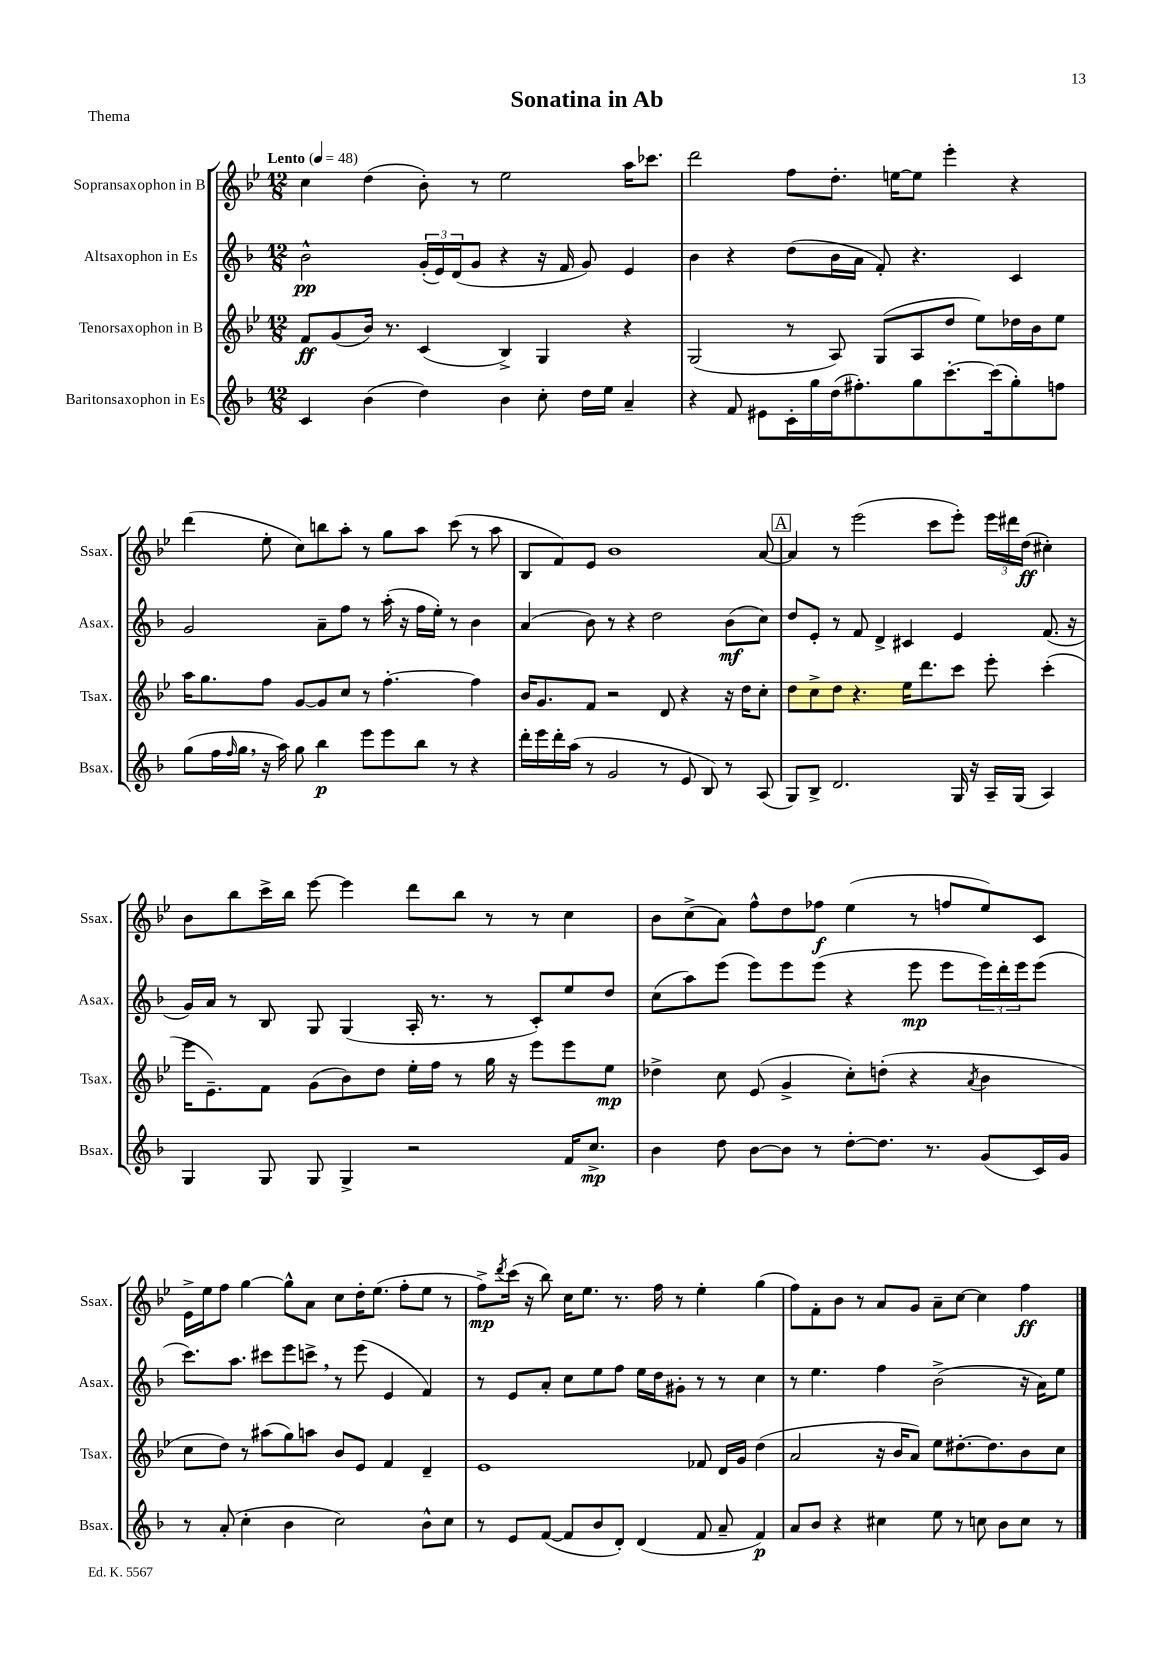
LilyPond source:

\header { title = "Sonatina in Ab" piece = "Thema" }
<<
\new StaffGroup <<
\new Staff = "s0" \with { instrumentName = "Sopransaxophon in B" shortInstrumentName = "Ssax." } {
    \clef treble \key bes \major \numericTimeSignature \time 12/8 \tempo "Lento" 4 = 48
    c''4 d''4( bes'8-.) r8 ees''2 a''16 ces'''8. |
    d'''2 f''8 d''8.-. e''16~ e''8 ees'''4-. r4 |
    d'''4( ees''8-. c''8) b''8 a''8-. r8 g''8 a''8 c'''8( r8 a''8 |
    bes8 f'8) ees'8 bes'1 a'8~ |
    \mark \markup { \box "A" } a'4 r8 ees'''2( c'''8 ees'''8-.) \tuplet 3/2 { ees'''16 dis'''16 d''16\ff( } cis''4-.) |
    bes'8 bes''8 c'''16-> bes''16 ees'''8~ ees'''4 d'''8 bes''8 r8 r8 c''4 |
    bes'8 c''8->( a'8) f''8-^ d''8 fes''8\f ees''4( r8 f''8 ees''8) c'8 |
    ees'16-> ees''16 f''8 g''4~ g''8-^ a'8 c''8 d''16-. ees''8.( f''8-. ees''8 r8 |
    f''8->\mp) \acciaccatura { d'''8 } c'''16( r16 bes''8) c''16 ees''8. r8. f''16 r8 ees''4-. g''4( |
    f''8) f'8-. bes'8 r8 a'8 g'8 a'8-- c''8~ c''4 f''4\ff \bar "|." |
}
\new Staff = "s1" \with { instrumentName = "Altsaxophon in Es" shortInstrumentName = "Asax." } {
    \clef treble \key f \major \numericTimeSignature \time 12/8
    bes'2-^\pp \tuplet 3/2 { g'16-.( e'16) d'16( } g'8 r4 r16 f'16 g'8) e'4 |
    bes'4 r4 d''8( bes'16 a'16 f'8-.) r4. c'4 |
    g'2 a'8-- f''8 r8 a''16-.( r16 f''16 e''16-.) r8 bes'4 |
    a'4( bes'8) r8 r4 d''2 bes'8\mf( c''8) |
    \mark \markup { \box "A" } d''8 e'8-. r8 f'8 d'4-> cis'4 e'4 f'8.( r16 |
    g'16) a'16 r8 bes8 g8 g4( a16-. r8. r8 c'8-.) e''8 d''8 |
    c''8( a''8) e'''8( e'''8) e'''8 e'''8( r4 e'''8\mp e'''8 \tuplet 3/2 { e'''16) d'''16-. e'''16 } e'''8( |
    c'''8.) a''8. cis'''8 e'''8 c'''8-> \breathe r8 e'''8( e'4 f'4) |
    r8 e'8 a'8-. c''8 e''8 f''8 e''16 d''16 gis'8-. r8 r8 c''4 |
    r8 e''4. f''4 bes'2->( r16 a'16) e''8 \bar "|." |
}
\new Staff = "s2" \with { instrumentName = "Tenorsaxophon in B" shortInstrumentName = "Tsax." } {
    \clef treble \key bes \major \numericTimeSignature \time 12/8
    f'8\ff g'8( bes'16) r8. c'4( bes4->) g4 r4 |
    g2( r8 a8) g8( a8 d''8 ees''8) des''16 bes'16 ees''8 |
    a''16 g''8. f''8 g'8~ g'8 c''8 r8 f''4.~-. f''4 |
    bes'16 g'8. f'8 r2 d'8 r4 r16 d''16 c''8-. |
    \mark \markup { \box "A" } d''8 c''8-> d''8 r4. ees''16 d'''8. c'''8 ees'''8-. c'''4-.( |
    ees'''16 ees'8.--) f'8 g'8( bes'8) d''8 ees''16-. f''16 r8 g''16 r16 ees'''8 ees'''8 ees''8\mp |
    des''4-> c''8 ees'8( g'4-> c''8-.) d''8-.( r4 \acciaccatura { a'8 } bes'4 |
    c''8 d''8) r8 ais''8( g''8) a''8 bes'8 ees'8 f'4 d'4-- |
    ees'1 fes'8 d'16 g'16 d''4( |
    a'2 r16 bes'16 a'8) ees''8 dis''8.~-. dis''8. bes'8 c''8 \bar "|." |
}
\new Staff = "s3" \with { instrumentName = "Baritonsaxophon in Es" shortInstrumentName = "Bsax." } {
    \clef treble \key f \major \numericTimeSignature \time 12/8
    c'4 bes'4( d''4) bes'4 c''8-. d''16 e''16 a'4-- |
    r4 f'8 eis'8 c'16-. g''16 d''16( fis''8.-.) g''8 c'''8.~-. c'''16( g''8-.) f''8 |
    g''8( f''16 \grace { f''16 } g''16 \breathe r16 a''16) g''8 bes''4\p e'''8 e'''8 bes''8 r8 r4 |
    d'''16-. e'''16 d'''16-. a''16( r8 g'2 r8 e'8 bes8) r8 a8( |
    \mark \markup { \box "A" } g8) bes8-> d'2. g16 r16 a16-- g16( a4) |
    g4 g8 g8 g4-> r2 f'16 c''8.->\mp |
    bes'4 d''8 bes'8~ bes'8 r8 d''8~-. d''8. r8. g'8( c'16) g'16 |
    r8 a'8-.( c''4-. bes'4 c''2) bes'8-^ c''8 |
    r8 e'8 f'8~( f'8 bes'8 d'8-.) d'4( f'8 a'8-- f'4\p) |
    a'8 bes'8 r4 cis''4 e''8 r8 c''8 bes'8 c''8 r8 \bar "|." |
}
>>
>>
\layout { \context { \Score \remove "Bar_number_engraver" } }
